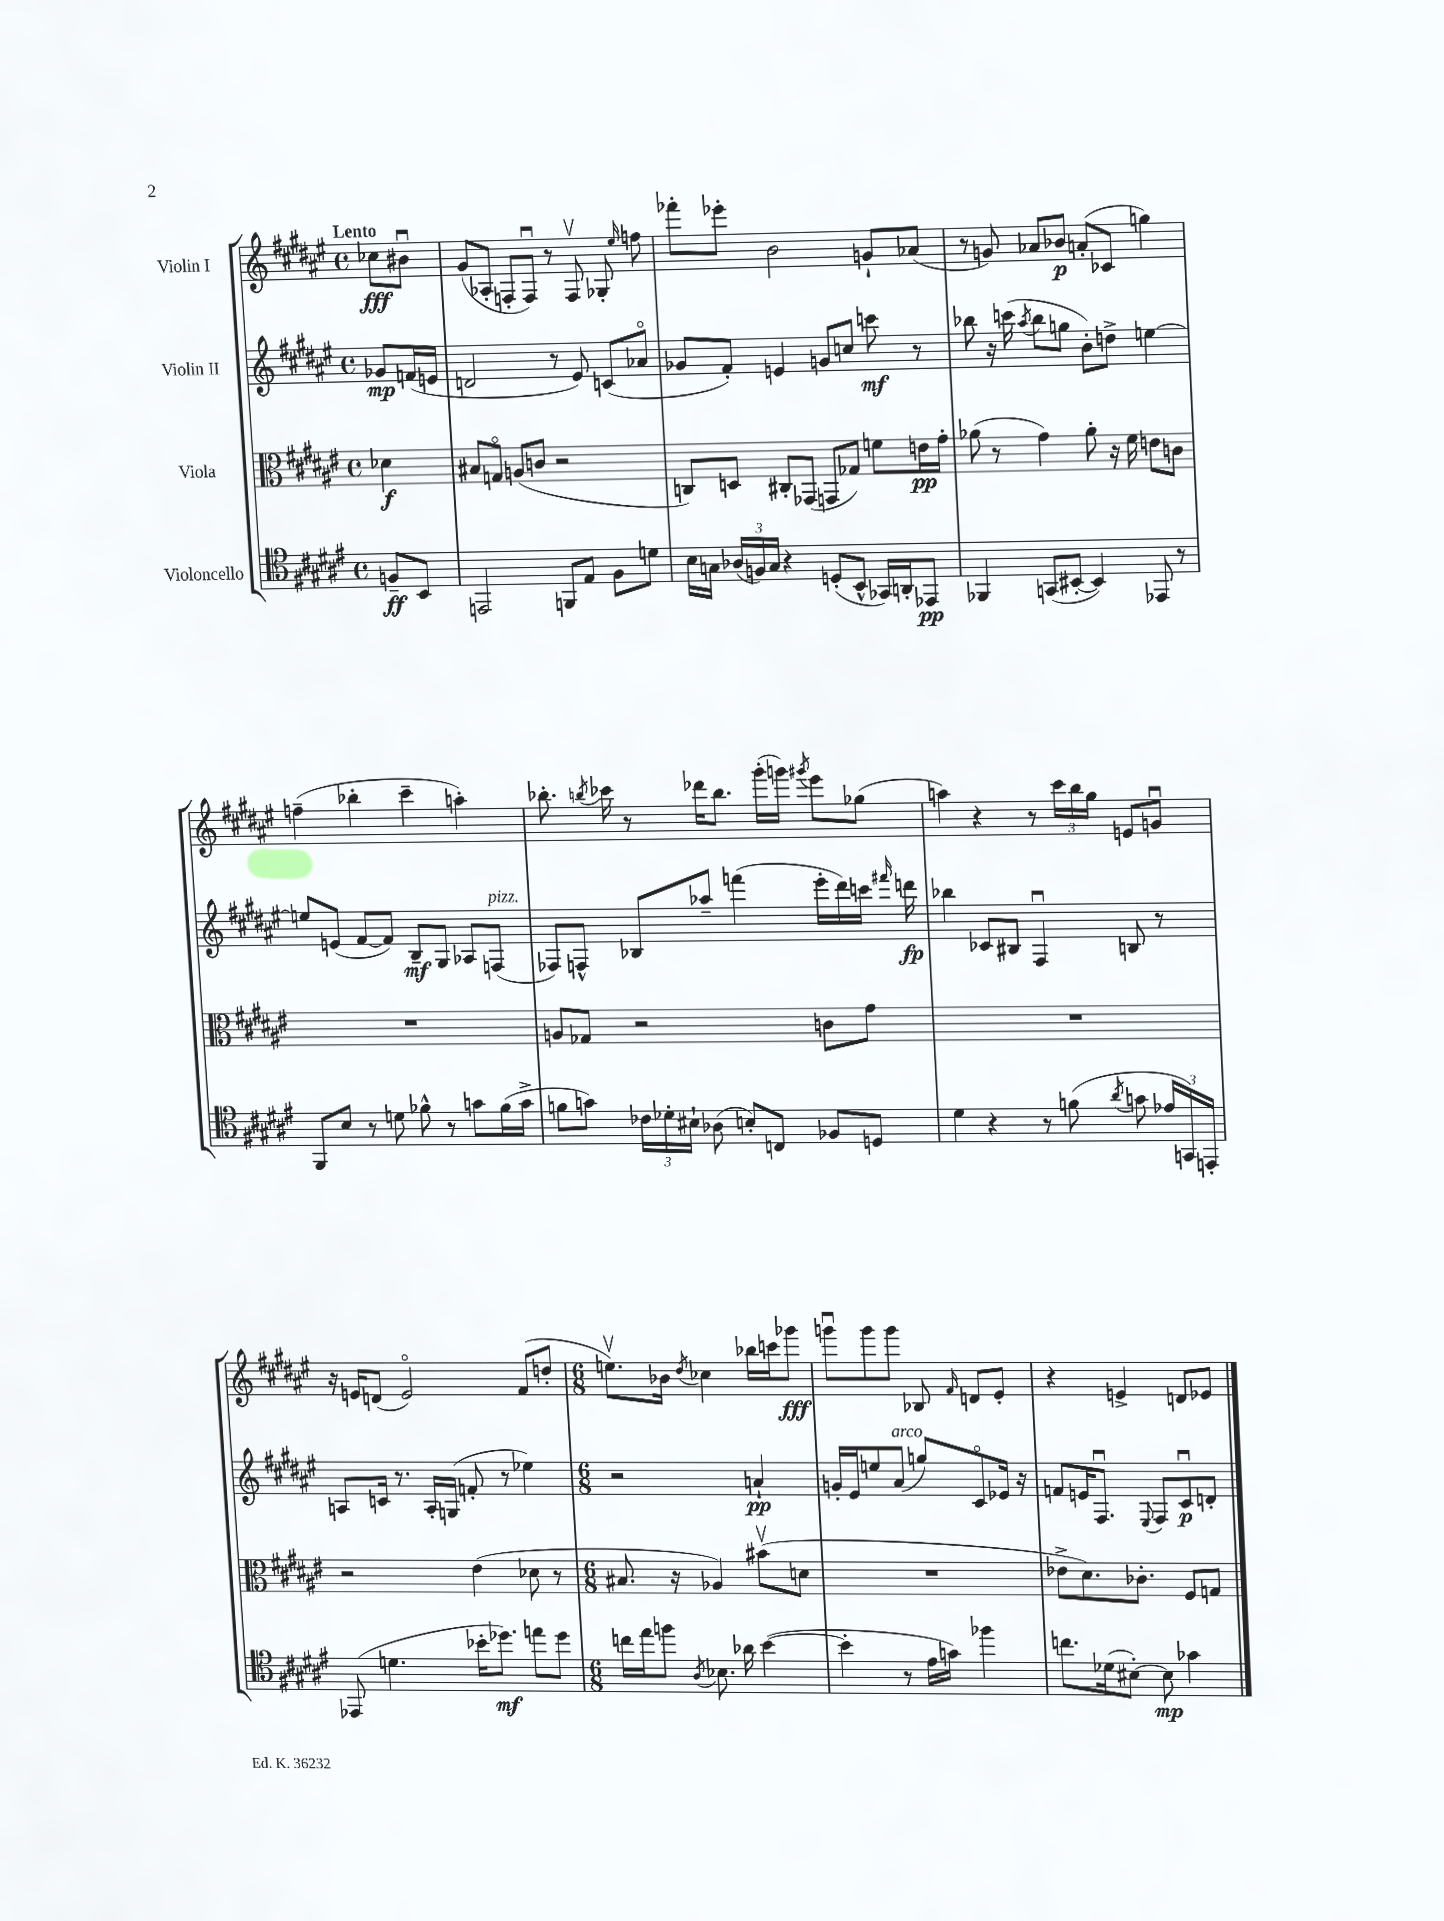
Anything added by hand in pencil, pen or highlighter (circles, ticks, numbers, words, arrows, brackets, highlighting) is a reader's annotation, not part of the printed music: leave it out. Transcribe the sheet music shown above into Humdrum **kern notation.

**kern	**dynam	**kern	**dynam	**kern	**dynam	**kern	**dynam
*part4	*part4	*part3	*part3	*part2	*part2	*part1	*part1
*staff4	*staff4	*staff3	*staff3	*staff2	*staff2	*staff1	*staff1
*I"Violoncello	*	*I"Viola	*	*I"Violin II	*	*I"Violin I	*
*clefC4	*	*clefC3	*	*clefG2	*	*clefG2	*
*k[f#c#g#d#a#e#]	*	*k[f#c#g#d#a#e#]	*	*k[f#c#g#d#a#e#]	*	*k[f#c#g#d#a#e#]	*
*M4/4	*	*M4/4	*	*M4/4	*	*M4/4	*
*met(c)	*	*met(c)	*	*met(c)	*	*met(c)	*
=	=	=	=	=	=	=	=
!	!	!	!	!	!	!LO:TX:a:B:t=Lento	!
8Fn~/L	ff	4d-X\	f	8g-X/L	mp	8cc-X\L	fff
8BB/J	.	.	.	(16fn/L	.	8b#Xu\J	.
.	.	.	.	16en/JJ	.	.	.
=1	=1	=1	=1	=1	=1	=1	=1
2EEn/	.	8B#X/L	.	2dn/	.	(8g#/L	.
.	.	8Gn/J	.	.	.	8A-X'/J	.
.	.	(8An/L	.	.	.	8Fn'/L	.
.	.	8cn/J	.	.	.	8Fu/J)	.
8FFn/L	.	2r	.	8r	.	8r	.
8E#/J	.	.	.	8e#/)	.	8Fv/	.
8F#\L	.	.	.	(8cn/L	.	8G-X'/	.
.	.	.	.	.	.	16qqee#/	.
8dn\J	.	.	.	8a-X/J	.	8ffn\	.
=2	=2	=2	=2	=2	=2	=2	=2
16B\LL	.	8Cn/L)	.	8g-X/L	.	8fff-X'\L	.
16Gn\JJ	.	.	.	.	.	.	.
(24A-X/LL	.	8Dn/J	.	8f#'/J)	.	8eee-X'\J	.
24Fn/)	.	.	.	.	.	.	.
24G/JJ	.	.	.	.	.	.	.
4r	.	8C#X'/L	.	4en/	.	2b\	.
.	.	(8GG-X/J	.	.	.	.	.
(8Dn'/L	.	8GGn/L	.	8gn/L	.	.	.
8BB^^/J	.	8G-X/J)	.	8ccn/J	.	.	.
16GG-X/LL)	.	8fn\L	.	8cccn\	mf	8gn`/L	.
16AAn'/J	.	.	.	.	.	.	.
8EE-X/J	pp	16en\L	pp	8r	.	(8a-X/J	.
.	.	16g#'\JJ	.	.	.	.	.
=3	=3	=3	=3	=3	=3	=3	=3
4FF-X/	.	(8a-X\	.	8bb-X\	.	8r	.
.	.	8r	.	16r	.	8gn/)	.
.	.	.	.	(16cccn\	.	.	.
.	.	.	.	8qaa#/	.	.	.
(8GGn/L	.	4g#\)	.	8bb-\L	.	8a-X/L	.
[8BB#X'/J	.	.	.	8ggn\J	.	8b-X/J	p
4BB#/])	.	8a-'\	.	8b'\L)	.	(8an'/L	.
.	.	16r	.	8ddn^\J	.	8c-X/J	.
.	.	16f#\	.	.	.	.	.
8EE-X/	.	8en\L	.	[4een\	.	4ggn\)	.
8r	.	8cn\J	.	.	.	.	.
!!LO:LB:g=z
=4	=4	=4	=4	=4	=4	=4	=4
8FF#/L	.	1r	.	8een/L]	.	(4ffn~\	.
8B/J	.	.	.	(8en/J	.	.	.
8r	.	.	.	[8f#/L	.	4bb-X'\	.
8dn\	.	.	.	8f#/J])	.	.	.
8f-X^^\	.	.	.	8B~/L	mf	4ccc#~\	.
8r	.	.	.	8G#/J	.	.	.
8gn\L	.	.	.	8A-X/L	.	4aan'\)	.
!	!	!	!	!LO:TX:a:i:t=pizz.	!	!	!
(16f-\L	.	.	.	(8Fn/J	.	.	.
16g^\JJ	.	.	.	.	.	.	.
=5	=5	=5	=5	=5	=5	=5	=5
8fn\L	.	8An/L	.	8F-X/L)	.	8.bb-X'\	.
8gn\J)	.	8G-X/J	.	8Fn^^/J	.	.	.
.	.	.	.	.	.	8qbbn/	.
.	.	.	.	.	.	16ccc-X\	.
24c-X\LL	.	2r	.	8B-X/L	.	8r	.
24d-X'\	.	.	.	.	.	.	.
24B#X`\JJ	.	.	.	.	.	.	.
(8A-X\	.	.	.	8aa-X~/J	.	16ddd-X\KL	.
.	.	.	.	.	.	8.bb\J	.
8Bn'/L)	.	.	.	(4fffn\	.	.	.
8Cn/J	.	.	.	.	.	(16ggg#'\LL	.
.	.	.	.	.	.	16gggn\JJ)	.
.	.	.	.	.	.	8qggg#X/	.
8F-X/L	.	8cn\L	.	16eee#'\LL	.	8eee#\L	.
.	.	.	.	16ddd#\)	.	.	.
8Dn/J	.	8g#\J	.	16cccn\JJ	.	(8gg-X\J	.
.	.	.	.	16qqfff#X/	.	.	.
.	.	.	.	16dddn\	fp	.	.
=6	=6	=6	=6	=6	=6	=6	=6
4d#\	.	1r	.	4bb-X\	.	4aan\)	.
4r	.	.	.	8c-X/L	.	4r	.
.	.	.	.	8B#X/J	.	.	.
8r	.	.	.	4F#u/	.	8r	.
(8fn\	.	.	.	.	.	24ccc#\LL	.
.	.	.	.	.	.	24bb\	.
.	.	.	.	.	.	24gg#\JJ	.
8qa#/	.	.	.	.	.	.	.
8gn\	.	.	.	8Bn/	.	8en/L	.
24e-X/LL	.	.	.	8r	.	8gnu/J	.
24GGn/)	.	.	.	.	.	.	.
24EEn'/JJ	.	.	.	.	.	.	.
!!LO:LB:g=z
=7	=7	=7	=7	=7	=7	=7	=7
(8EE-X/	.	2r	.	8An/L	.	16r	.
.	.	.	.	.	.	16en/KL	.
4.dn\	.	.	.	16cn/Jk	.	(8dn/J	.
.	.	.	.	8.r	.	.	.
.	.	.	.	.	.	2e/)	.
.	.	.	.	16A'/LL	.	.	.
.	.	.	.	(16Gn/JJ	.	.	.
16b-X'\KL	.	(4e#\	.	8fn'/	.	.	.
8.dd-X\J)	mf	.	.	.	.	.	.
.	.	.	.	8r	.	.	.
8een\L	.	8d-X\	.	4ee-X\)	.	(8f#/L	.
8dd-\J	.	8r	.	.	.	8ddn'/J	.
=8	=8	=8	=8	=8	=8	=8	=8
*M6/8	*	*M6/8	*	*M6/8	*	*M6/8	*
16ccn\LL	.	8.B#X/	.	2r	.	8.eenv\L)	.
16ee#\J	.	.	.	.	.	.	.
8ffn\J	.	.	.	.	.	.	.
.	.	16r	.	.	.	16b-X\Jk	.
8qA#/	.	.	.	.	.	8qdd#/	.
8.B-X\	.	4A-X/)	.	.	.	4cc-X\	.
16a-X\	.	.	.	.	.	.	.
([4b\	.	(8b#Xv\L	.	4an`/	pp	16bb-X\LL	.
.	.	.	.	.	.	16cccn\J	.
.	.	8dn\J	.	.	.	8ggg-X\J	fff
=9	=9	=9	=9	=9	=9	=9	=9
4b'\]	.	2.r	.	16gn'/LL	.	8gggnu\L	.
.	.	.	.	16e#/J	.	.	.
.	.	.	.	8een/	.	8ggg\	.
!	!	!	!	!LO:TX:a:i:t=arco	!	!	!
8r	.	.	.	(8a#/J	.	8ggg\J	.
16e#\LL	.	.	.	8ggn/L)	.	8B-X/	.
16gn\JJ)	.	.	.	.	.	.	.
.	.	.	.	.	.	16qqf#/	.
4ff-X\	.	.	.	8c#/	.	8dn/L	.
.	.	.	.	16e-X/Jk	.	8e#'/J	.
.	.	.	.	16r	.	.	.
=10	=10	=10	=10	=10	=10	=10	=10
8.ccn\L	.	8e-X^\L	.	8fn/L	.	4r	.
.	.	8.d#\)	.	16en/K	.	.	.
(16d-X\k	.	.	.	8.F#u/J	.	.	.
[8B#X'\J)	.	.	.	.	.	4en^/	.
.	.	8.c-X'\J	.	.	.	.	.
.	.	.	.	8qqE#/	.	.	.
8B#\]	mp	.	.	8F#/L	.	.	.
4g-X\	.	8F#/L	.	8c#u/	p	8dn/L	.
.	.	8Gn/J	.	8dn'/J	.	8e-X/J	.
==	==	==	==	==	==	==	==
*-	*-	*-	*-	*-	*-	*-	*-
